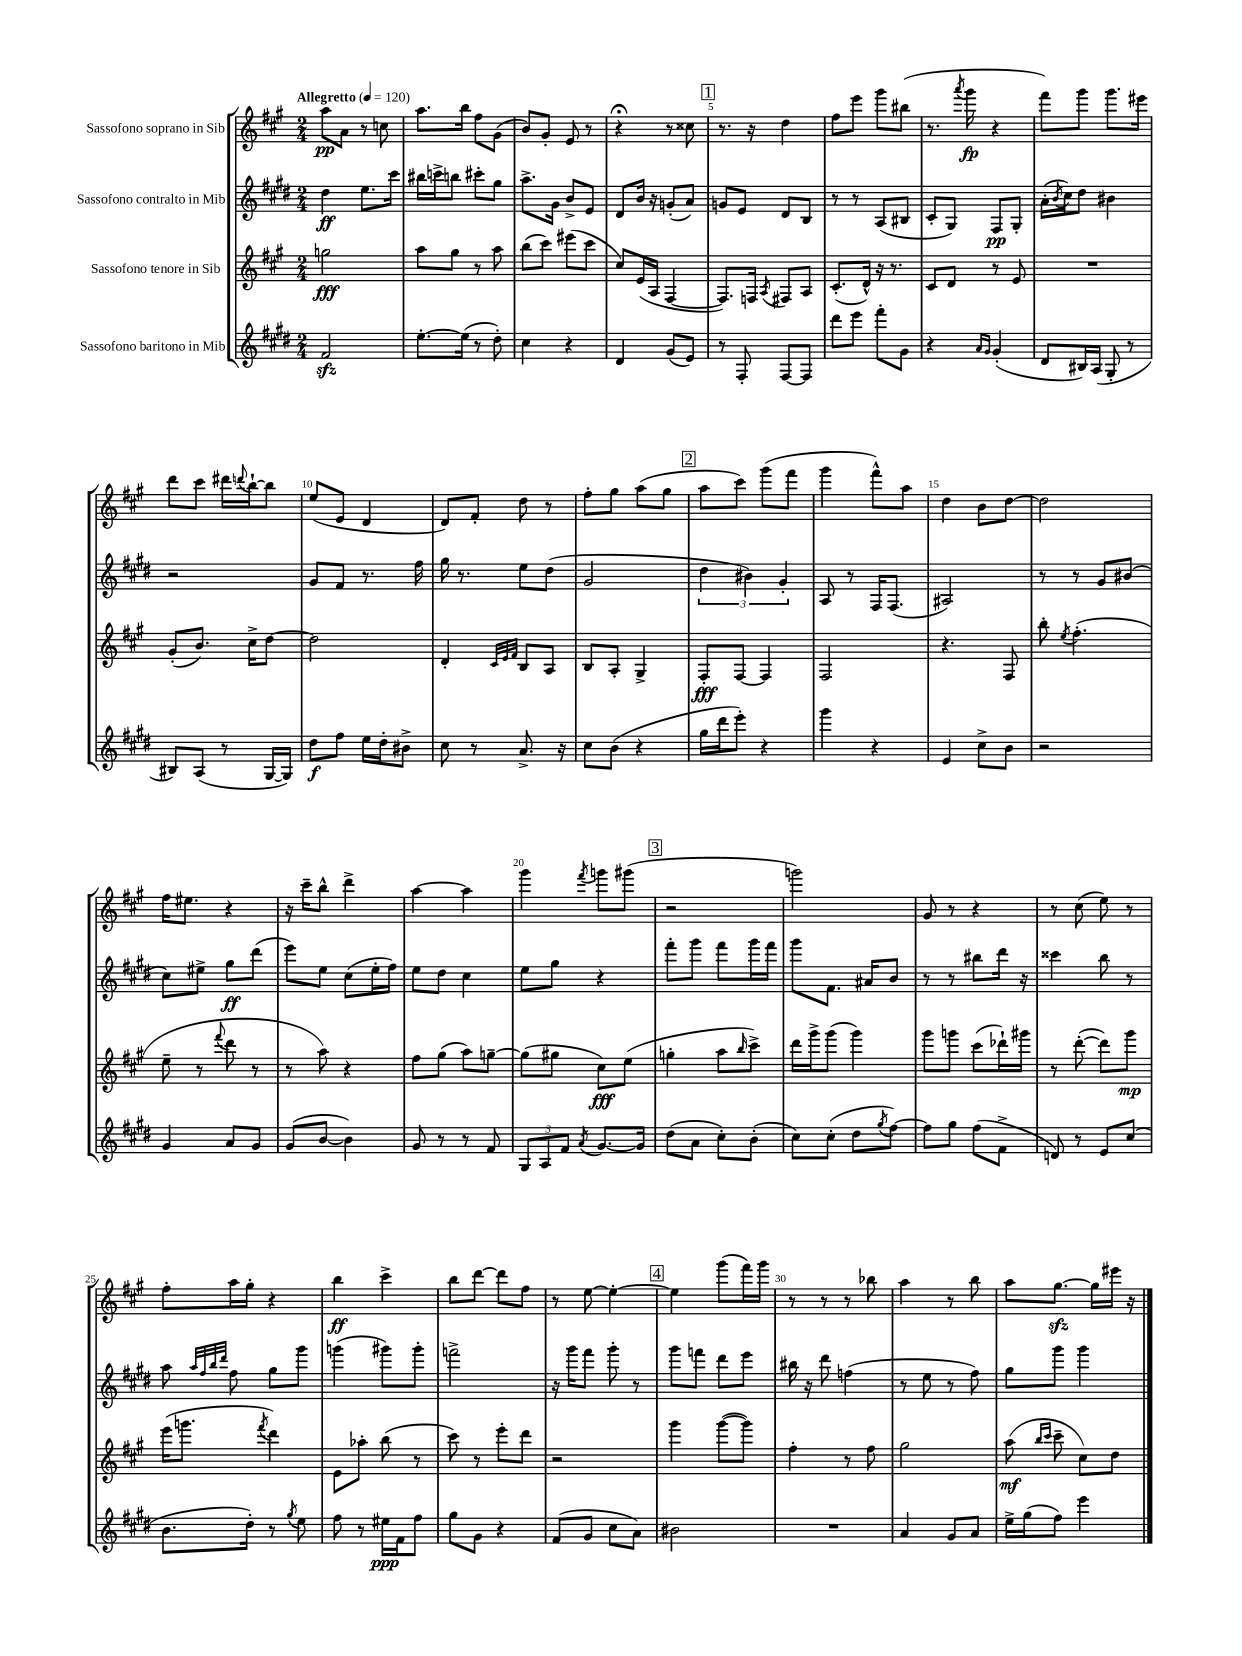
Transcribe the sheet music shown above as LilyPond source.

<<
\new StaffGroup <<
\new Staff = "s0" \with { instrumentName = "Sassofono soprano in Sib" } {
    \clef treble \key a \major \numericTimeSignature \time 2/4 \tempo "Allegretto" 4 = 120
    a''8\pp a'8 r8 c''8 |
    a''8. b''16 fis''8 gis'8( |
    b'8) gis'8-. e'8 r8 |
    r4\fermata r8 cisis''8 |
    \mark \markup { \box "1" } r8. r16 d''4 |
    fis''8 e'''8 gis'''8 bis''8( |
    r8. \acciaccatura { a'''8 } gis'''16\fp r4 |
    fis'''8) gis'''8 gis'''8. eis'''16 |
    d'''8 cis'''8 dis'''16 \appoggiatura { d'''8 } b''16~-! b''8 |
    e''8( e'8 d'4 |
    d'8) fis'8-. d''8 r8 |
    fis''8-. gis''8 a''8( gis''8 |
    \mark \markup { \box "2" } a''8 cis'''8) gis'''8( fis'''8 |
    gis'''4 fis'''8-^) a''8 |
    d''4 b'8 d''8~ |
    d''2 |
    fis''16 eis''8. r4 |
    r16 cis'''16-- b''8-^ d'''4-> |
    a''4~ a''4 |
    gis'''4 \acciaccatura { fis'''8 } g'''8 gis'''8( |
    \mark \markup { \box "3" } r2 |
    g'''2) |
    gis'8 r8 r4 |
    r8 cis''8( e''8) r8 |
    fis''8-. a''16 gis''16-. r4 |
    b''4\ff cis'''4-> |
    b''8 d'''8~ d'''8 fis''8 |
    r8 e''8~ e''4~-. |
    \mark \markup { \box "4" } e''4 gis'''8( fis'''16) gis'''16 |
    r8 r8 r8 bes''8 |
    a''4 r8 b''8 |
    a''8 gis''8.~\sfz gis''16 eis'''16 r16 \bar "|." |
}
\new Staff = "s1" \with { instrumentName = "Sassofono contralto in Mib" } {
    \clef treble \key e \major \numericTimeSignature \time 2/4
    dis''4\ff e''8. cis'''16 |
    bis''16 c'''16-> b''8 cis'''8-. gis''8 |
    a''8.-> gis'16 b'8-> e'8 |
    dis'8 b'16 r16 g'8-.( a'8) |
    \mark \markup { \box "1" } g'8 e'8 dis'8 b8 |
    r8 r8 a8( bis8 |
    cis'8-. gis8) fis8\pp gis8-. |
    a'16-.( \acciaccatura { b'8 } cis''16) dis''8 bis'4 |
    r2 |
    gis'8 fis'8 r8. fis''16 |
    gis''16 r8. e''8 dis''8( |
    gis'2 |
    \mark \markup { \box "2" } \tuplet 3/2 { dis''4 bis'4) gis'4-. } |
    a8 r8 fis16 fis8.( |
    ais2) |
    r8 r8 gis'8 bis'8( |
    cis''8) eis''8-> gis''8\ff dis'''8( |
    e'''8) e''8 cis''8( e''16-. fis''16) |
    e''8 dis''8 cis''4 |
    e''8 gis''8 r4 |
    \mark \markup { \box "3" } fis'''8-. gis'''8 fis'''8 gis'''16 fis'''16 |
    gis'''8 fis'8. ais'16 b'8 |
    r8 r8 bis''8 dis'''16 r16 |
    cisis'''4 b''8 r8 |
    a''8 \grace { a''32 fis''32 b''32 dis'''32 } fis''8 gis''8 gis'''8 |
    g'''4( gis'''8) gis'''8-. |
    f'''2-> |
    r16 gis'''16 fis'''8 gis'''8-. r8 |
    \mark \markup { \box "4" } gis'''8 f'''8 dis'''8 e'''8 |
    bis''16 r16 dis'''8 f''4( |
    r8 e''8 r8 fis''8) |
    gis''8 gis'''8 gis'''4 \bar "|." |
}
\new Staff = "s2" \with { instrumentName = "Sassofono tenore in Sib" } {
    \clef treble \key a \major \numericTimeSignature \time 2/4
    g''2\fff |
    a''8 gis''8 r8 a''8 |
    b''8( cis'''8) eis'''8( cis'''8 |
    cis''8) e'16( a16 fis4~ |
    \mark \markup { \box "1" } fis8.) f16 \acciaccatura { a8 } fis8 a8 |
    cis'8.-.( d'16-^) r16 r8. |
    cis'8 d'8 r8 e'8 |
    R2 |
    gis'8-.( b'8.) cis''16-> d''8~ |
    d''2 |
    d'4-. \grace { cis'32 e'32 fis'32 } b8 a8 |
    b8 a8-. gis4-> |
    \mark \markup { \box "2" } fis8-.\fff fis8~ fis4 |
    fis2 |
    r4. fis8 |
    b''8-. \acciaccatura { e''8 } fis''4.-.( |
    e''8-- r8 \appoggiatura { fis'''8 } d'''8 r8 |
    r8 a''8) r4 |
    fis''8 gis''8( a''8) g''8~-- |
    g''8( gis''8 cis''8\fff) e''8( |
    \mark \markup { \box "3" } g''4-. a''8 \grace { b''16 } cis'''8->) |
    d'''16 gis'''16-> gis'''8( gis'''4) |
    gis'''8 g'''8 cis'''8( des'''16-!) gis'''16 |
    r8 d'''8~-.( d'''8) gis'''8\mp |
    e'''16( g'''8. \acciaccatura { fis'''8 } d'''4) |
    e'8 aes''8-. b''8( r8 |
    cis'''8) r8 e'''8-. d'''8 |
    r2 |
    \mark \markup { \box "4" } gis'''4 gis'''8~( gis'''8) |
    fis''4-. r8 fis''8 |
    gis''2 |
    a''8\mf( \grace { b''16 cis'''16 } cis'''8-- cis''8) d''8 \bar "|." |
}
\new Staff = "s3" \with { instrumentName = "Sassofono baritono in Mib" } {
    \clef treble \key e \major \numericTimeSignature \time 2/4
    fis'2\sfz |
    e''8.~-. e''16( r8 dis''8-.) |
    cis''4 r4 |
    dis'4 gis'8( e'8) |
    \mark \markup { \box "1" } r8 fis8-. fis8~ fis8 |
    dis'''8 e'''8 fis'''8-. gis'8 |
    r4 \grace { a'16 gis'16 } gis'4-.( |
    dis'8 bis16) a16( gis8-. r8 |
    bis8) a8( r8 gis16~ gis16) |
    dis''8\f fis''8 e''16 dis''16-. bis'8-> |
    cis''8 r8 a'8.-> r16 |
    cis''8 b'8( r4 |
    \mark \markup { \box "2" } gis''16 dis'''16 e'''8-.) r4 |
    gis'''4 r4 |
    e'4 cis''8-> b'8 |
    r2 |
    gis'4 a'8 gis'8 |
    gis'8( b'8~ b'4) |
    gis'8 r8 r8 fis'8 |
    \tuplet 3/2 { gis8 a8 fis'8 } \acciaccatura { a'8 } gis'8.~ gis'16 |
    \mark \markup { \box "3" } dis''8( a'8 cis''8-.) b'8-.( |
    cis''8) cis''8-.( dis''8 \acciaccatura { gis''8 } fis''8~) |
    fis''8 gis''8 fis''8( fis'8-> |
    d'8) r8 e'8 cis''8( |
    b'8. dis''16-.) r8 \acciaccatura { gis''8 } e''8 |
    fis''8 r8 eis''16\ppp fis'16 fis''8 |
    gis''8 gis'8 r4 |
    fis'8( gis'8 cis''8 a'8) |
    \mark \markup { \box "4" } bis'2 |
    R2 |
    a'4 gis'8 a'8 |
    e''16-> gis''16( fis''8) e'''4 \bar "|." |
}
>>
>>
\layout { \context { \Score \override BarNumber.break-visibility = ##(#f #t #t) barNumberVisibility = #(every-nth-bar-number-visible 5) } }
